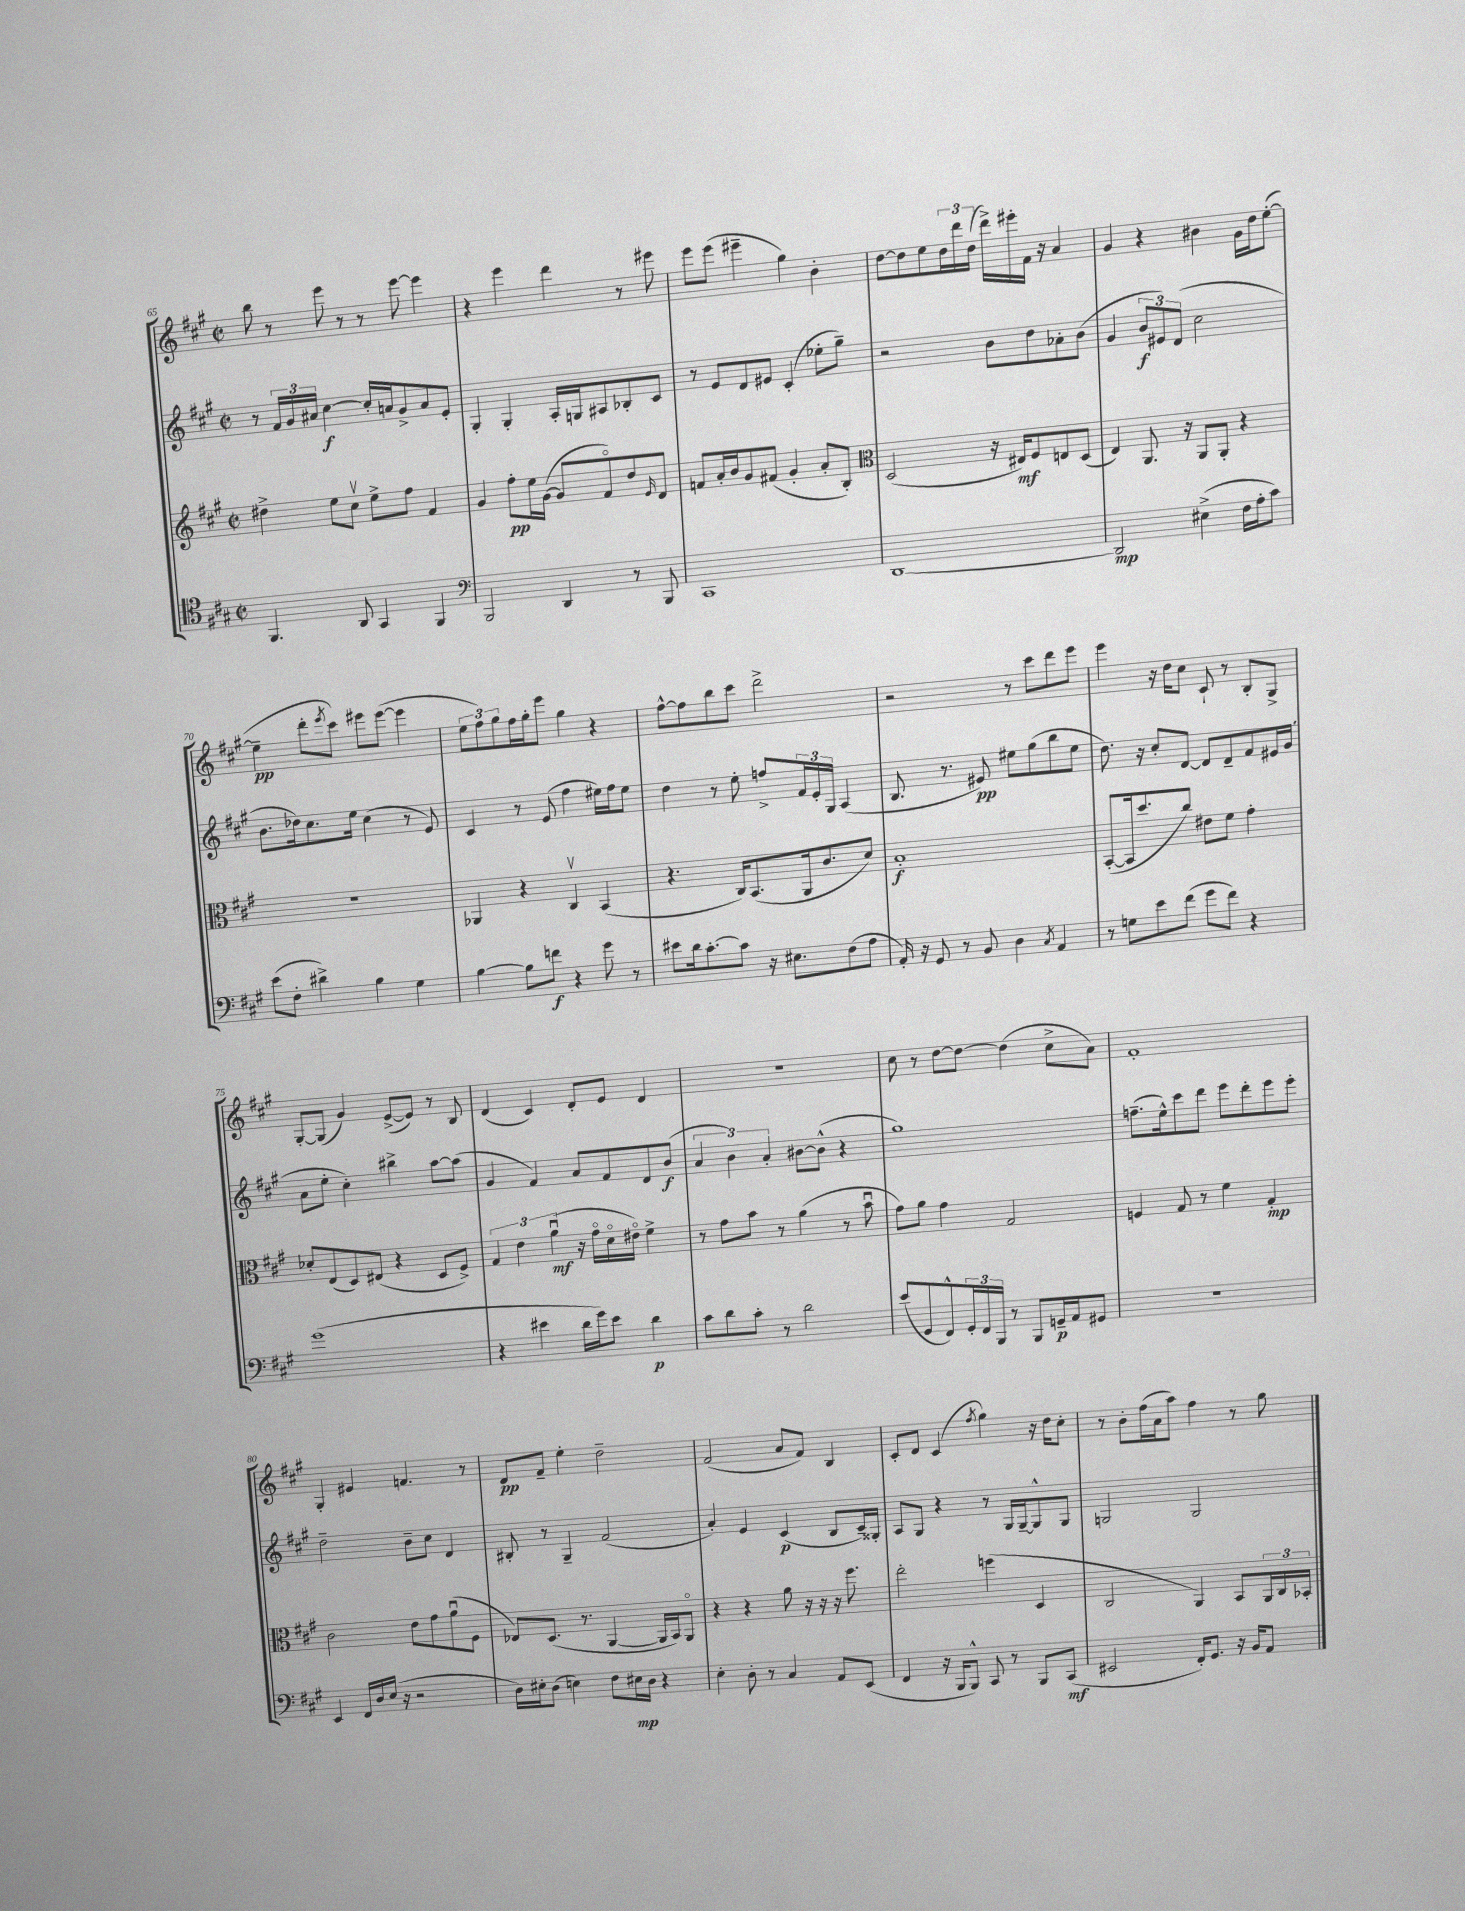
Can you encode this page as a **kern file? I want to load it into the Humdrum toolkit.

**kern	**dynam	**kern	**dynam	**kern	**dynam	**kern	**dynam
*part4	*part4	*part3	*part3	*part2	*part2	*part1	*part1
*staff4	*staff4	*staff3	*staff3	*staff2	*staff2	*staff1	*staff1
*clefC4	*	*clefG2	*	*clefG2	*	*clefG2	*
*k[f#c#g#]	*	*k[f#c#g#]	*	*k[f#c#g#]	*	*k[f#c#g#]	*
*M2/2	*	*M2/2	*	*M2/2	*	*M2/2	*
*met(c|)	*	*met(c|)	*	*met(c|)	*	*met(c|)	*
=65	=65	=65	=65	=65	=65	=65	=65
4.FF#/	.	4dd#X^\	.	8r	.	8bb\	.
.	.	.	.	24f#/LL	.	8r	.
.	.	.	.	24g#/	.	.	.
.	.	.	.	24a#X/JJ	.	.	.
.	.	8ee\L	.	[4cc#\	f	8eee\	.
8AA/	.	8cc#v\J	.	.	.	8r	.
4GG#/	.	8ee^\L	.	16cc#'/LL]	.	8r	.
.	.	.	.	16an/J	.	.	.
.	.	8ff#\J	.	8g#^/	.	[8eee\	.
4FF#/	.	4f#/	.	8a/	.	4eee\]	.
.	.	.	.	8e'/J	.	.	.
=66	=66	=66	=66	=66	=66	=66	=66
*clefF4	*	*	*	*	*	*	*
2BBB/	.	4g#/	.	4G#'/	.	4r	.
.	.	8ff#'\L	pp	4G#'/	.	4eee\	.
.	.	16ee\L	.	.	.	.	.
.	.	([16g#\JJ	.	.	.	.	.
4DD/	.	8g#/L]	.	16A'/LL	.	4ddd\	.
.	.	.	.	16Gn/J	.	.	.
.	.	8f#/)	.	8A#X/	.	.	.
8r	.	8dd/	.	8B-X'/	.	8r	.
.	.	16qqe/	.	.	.	.	.
8BBB/	.	8d/J	.	8c#/J	.	8eee#X\	.
=67	=67	=67	=67	=67	=67	=67	=67
1CC#	.	8fn/L	.	8r	.	8eee\L	.
.	.	16a'/L	.	8e/L	.	(8eee\J	.
.	.	16b/J	.	.	.	.	.
.	.	8g#/	.	8d/	.	4eee#X~\	.
.	.	(8f#X/J	.	8e#X/J	.	.	.
.	.	4g#'/	.	(4c#'/	.	4gg#\)	.
.	.	8a'/L	.	8ee-X'\L	.	4b'\	.
.	.	8B'/J)	.	8gg#~\J)	.	.	.
=68	=68	=68	=68	=68	=68	=68	=68
*	*	*clefC3	*	*	*	*	*
[1DD	.	(2D/	.	2r	.	[8dd\L	.
.	.	.	.	.	.	8dd\]	.
.	.	.	.	.	.	8ee\	.
.	.	.	.	.	.	24dd\L	.
.	.	.	.	.	.	24ddd\	.
.	.	.	.	.	.	(24dd\JJ	.
.	.	16r	.	8b\L	.	16ddd^\LL)	.
.	.	16E#X/KL)	mf	.	.	16eee#X'\	.
.	.	8F#/	.	8dd\	.	16f#\JJ	.
.	.	.	.	.	.	16r	.
.	.	8En/	.	8a-X'\	.	4a/	.
.	.	(8D/J	.	(8b\J	.	.	.
=69	=69	=69	=69	=69	=69	=69	=69
2DD/]	mp	4E/)	.	4g#/	.	4g#/	.
.	.	8.AA/	.	12b/L	f	4r	.
.	.	.	.	12e#X/)	.	.	.
.	.	.	.	(12d/J	.	.	.
.	.	16r	.	.	.	.	.
(4E#X^\	.	8AA/L	.	2cc#\	.	4b#X\	.
.	.	8AA'/J	.	.	.	.	.
16F#\LL	.	4r	.	.	.	16g#\LL	.
16A'\J	.	.	.	.	.	16dd\J	.
8c#\J)	.	.	.	.	.	([8ee'\J	.
!!LO:LB:g=z
=70	=70	=70	=70	=70	=70	=70	=70
(8e\L	.	1r	.	8.b\L	.	4ee~\]	pp
8F#'\J	.	.	.	.	.	.	.
.	.	.	.	16dd-X\k)	.	.	.
4d#X^\)	.	.	.	8.cc#\	.	8ddd'\L	.
.	.	.	.	.	.	8qeee/	.
.	.	.	.	.	.	8ccc#\J)	.
.	.	.	.	16ee\Jk	.	.	.
4B\	.	.	.	(4cc#\	.	8eee#X\L	.
.	.	.	.	.	.	([8eee#\J	.
4G#\	.	.	.	8r	.	4eee#\]	.
.	.	.	.	8e/)	.	.	.
=71	=71	=71	=71	=71	=71	=71	=71
[4B\	.	4AA-X/	.	4c#/	.	12ee\L	.
.	.	.	.	.	.	12ff#\)	.
.	.	.	.	.	.	12gg#\	.
8B\L]	.	4r	.	8r	.	16ff#\L	.
.	.	.	.	.	.	16gg#'\J	.
8fn\J	f	.	.	(8e/	.	8eee\J	.
4r	.	4C#v/	.	4ff#\	.	4gg#\	.
8g#\	.	(4BB/	.	16ee#X\LL)	.	4r	.
.	.	.	.	16ff#\J	.	.	.
8r	.	.	.	8ee#\J	.	.	.
=72	=72	=72	=72	=72	=72	=72	=72
8e#X\L	.	4.r	.	4dd\	.	[8ff#^^\L	.
16d\k	.	.	.	.	.	8ff#\]	.
[8.c#'\	.	.	.	.	.	.	.
.	.	.	.	8r	.	8bb\	.
8c#\J]	.	16C#/KL)	.	8ee'\	.	8ccc#\J	.
.	.	(8.BB/	.	.	.	.	.
16r	.	.	.	8ffn^/L	.	2ddd^\	.
8.E#X\L	.	.	.	.	.	.	.
.	.	16AA/k	.	24f#/L	.	.	.
.	.	.	.	24e'/	.	.	.
.	.	8.c#/	.	.	.	.	.
.	.	.	.	24G#/JJ	.	.	.
(8F#\	.	.	.	(4A/	.	.	.
8A\J	.	8d/J)	.	.	.	.	.
=73	=73	=73	=73	=73	=73	=73	=73
16AA'/)	.	1B'	f	8.B/	.	2r	.
16r	.	.	.	.	.	.	.
8GG#/	.	.	.	.	.	.	.
.	.	.	.	8.r	.	.	.
8r	.	.	.	.	.	.	.
8BB/	.	.	.	8e#X/)	pp	.	.
4D\	.	.	.	8ee#X\L	.	8r	.
.	.	.	.	(8gg#\	.	8ccc#\L	.
8qC#/	.	.	.	.	.	.	.
4AA/	.	.	.	8bb\	.	8ddd\	.
.	.	.	.	8ee#\J	.	8eee\J	.
=74	=74	=74	=74	=74	=74	=74	=74
8r	.	([8BB'/L	.	8.dd\)	.	4eee\	.
8Gn\L	.	16BB/k]	.	.	.	.	.
.	.	8.dd/	.	16r	.	.	.
8e\	.	.	.	8cc#'/L	.	16r	.
.	.	.	.	.	.	16dd\KL	.
(8f#\J	.	8cc#/J)	.	[8d/J	.	8cc#\J	.
8g#\L	.	8e#X\L	.	8d/L]	.	8c#`/	.
8f#\J)	.	8f#\J	.	8d~/	.	8r	.
4r	.	4g#'\	.	8f#/	.	8B'/L	.
.	.	.	.	16e#X/L	.	8G#^/J	.
.	.	.	.	(16g#/JJ	.	.	.
!!LO:LB:g=z
=75	=75	=75	=75	=75	=75	=75	=75
(1g#	.	8d-X'/L	.	8a\L	.	[8G#'/L	.
.	.	(8E/	.	8ee'\J	.	(8G#/J]	.
.	.	8D/)	.	4cc#'\)	.	4g#/)	.
.	.	(8E#X/J	.	.	.	.	.
.	.	4r	.	4bb#X^\	.	([8e^/L	.
.	.	.	.	.	.	8e/J])	.
.	.	8D/L	.	[8aa\L	.	8r	.
.	.	8F#^/J)	.	(8aa\J]	.	8B/	.
=76	=76	=76	=76	=76	=76	=76	=76
4r	.	6G#/	.	4g#/	.	(4d/	.
.	.	6e\	.	.	.	.	.
4e#X\	.	.	.	4f#/)	.	4c#/)	.
.	.	(6au\	mf	.	.	.	.
16d\LL	.	16r	.	8a/L	.	8d'/L	.
16g#\J)	.	16g#\LL	.	.	.	.	.
8e#\J	.	16d\	.	8f#/	.	8e/J	.
.	.	16e#X\JJ)	.	.	.	.	.
4d\	p	4f#^\	.	8d/	.	4d/	.
.	.	.	.	(8b/J	f	.	.
=77	=77	=77	=77	=77	=77	=77	=77
8c#\L	.	8r	.	6a/	.	1r	.
8d\	.	8g#\L	.	.	.	.	.
.	.	.	.	6b\)	.	.	.
8c#'\J	.	8b\J	.	.	.	.	.
.	.	.	.	6a'/	.	.	.
8r	.	8r	.	.	.	.	.
2d\	.	(4a\	.	[8b#X\L	.	.	.
.	.	.	.	(8b#^^\J]	.	.	.
.	.	8r	.	4r	.	.	.
.	.	8bu\	.	.	.	.	.
=78	=78	=78	=78	=78	=78	=78	=78
(8e/L	.	8g#\L)	.	1gg#)	.	8cc#\	.
8GG#/	.	8a\J	.	.	.	8r	.
8FF#^^/)	.	4g#\	.	.	.	[8dd\L	.
24GG#'/L	.	.	.	.	.	8dd\J_	.
24FF#/	.	.	.	.	.	.	.
24BBB/JJ	.	.	.	.	.	.	.
8r	.	2G#/	.	.	.	(4dd\]	.
8BBB/L	.	.	.	.	.	.	.
16GGn~/L	p	.	.	.	.	8cc#^\L	.
16AA/J	.	.	.	.	.	.	.
8GG#X/J	.	.	.	.	.	8a\J)	.
=79	=79	=79	=79	=79	=79	=79	=79
1r	.	4Fn/	.	(8.ffn~\L	.	1f#'	.
.	.	.	.	16ee^^\k)	.	.	.
.	.	8G#/	.	8ccc#\	.	.	.
.	.	8r	.	8ddd\J	.	.	.
.	.	4f#\	.	8eee\L	.	.	.
.	.	.	.	8ddd'\	.	.	.
.	.	4G#'/	mp	8eee\	.	.	.
.	.	.	.	8eee'\J	.	.	.
!!LO:LB:g=z
=80	=80	=80	=80	=80	=80	=80	=80
4EE/	.	2c#\	.	2dd~\	.	4G#'/	.
16FF#/LL	.	.	.	.	.	4e#X/	.
16D/	.	.	.	.	.	.	.
(16E/JJ	.	.	.	.	.	.	.
16r	.	.	.	.	.	.	.
2r	.	8e\L	.	8b~\L	.	4.fn/	.
.	.	8g#\	.	8cc#\J	.	.	.
.	.	(8au\	.	4d/	.	.	.
.	.	8F#\J	.	.	.	8r	.
=81	=81	=81	=81	=81	=81	=81	=81
16D\LL)	.	8E-X/L)	.	8B#X'/	.	8d/L	pp
16E#X'\J	.	.	.	.	.	.	.
(8D\J	.	(8.D/J	.	8r	.	8f#~/J	.
4En\)	.	.	.	4G#~/	.	4ee'\	.
.	.	8.r	.	.	.	.	.
8F#\L	.	[4AA/	.	(2f#/	.	2dd~\	.
16E#X\L	mp	.	.	.	.	.	.
16D\JJ	.	.	.	.	.	.	.
4r	.	16AA/LL]	.	.	.	.	.
.	.	16BB/J)	.	.	.	.	.
.	.	8AA/J	.	.	.	.	.
=82	=82	=82	=82	=82	=82	=82	=82
4E'\	.	4r	.	4a'/)	.	(2f#/	.
8D'\	.	4r	.	4e/	.	.	.
8r	.	.	.	.	.	.	.
4C#/	.	8a\	.	(4c#/	p	8a/L	.
.	.	16r	.	.	.	8f#/J)	.
.	.	16r	.	.	.	.	.
8AA/L	.	16r	.	8B/L	.	4B/	.
.	.	8.ff#\	.	.	.	.	.
(8EE/J	.	.	.	16c#~/L)	.	.	.
.	.	.	.	16G##X'/JJ	.	.	.
=83	=83	=83	=83	=83	=83	=83	=83
4FF#/	.	2ee'\	.	8A/L	.	8c#'/L	.
.	.	.	.	8G#/J	.	8d/J	.
16r	.	.	.	4r	.	(4c#/	.
16BBB/KL	.	.	.	.	.	.	.
8BBB^^/J)	.	.	.	.	.	.	.
.	.	.	.	.	.	8qff#/	.
8CC#/	.	(4ffn\	.	8r	.	4gg#\)	.
8r	.	.	.	16G#/LL	.	.	.
.	.	.	.	[16G#~/J	.	.	.
8BBB/L	.	4D/	.	8G#^^/]	.	16r	.
.	.	.	.	.	.	16dd\KL	.
(8CC#/J	mf	.	.	8G#/J	.	8cc#'\J	.
=84	=84	=84	=84	=84	=84	=84	=84
2EE#X/	.	2C#/	.	2Gn/	.	8r	.
.	.	.	.	.	.	8b'\L	.
.	.	.	.	.	.	(16ff#\L	.
.	.	.	.	.	.	16a\J	.
.	.	.	.	.	.	8aa\J)	.
16FF#'/KL)	.	4AA/)	.	2G/	.	4ff#\	.
8.GG#/J	.	.	.	.	.	.	.
16r	.	8BB/L	.	.	.	8r	.
16BB/KL	.	.	.	.	.	.	.
8AA/J	.	24AA/L	.	.	.	8gg#\	.
.	.	24C#/	.	.	.	.	.
.	.	24BB-X'/JJ	.	.	.	.	.
==	==	==	==	==	==	==	==
*-	*-	*-	*-	*-	*-	*-	*-
